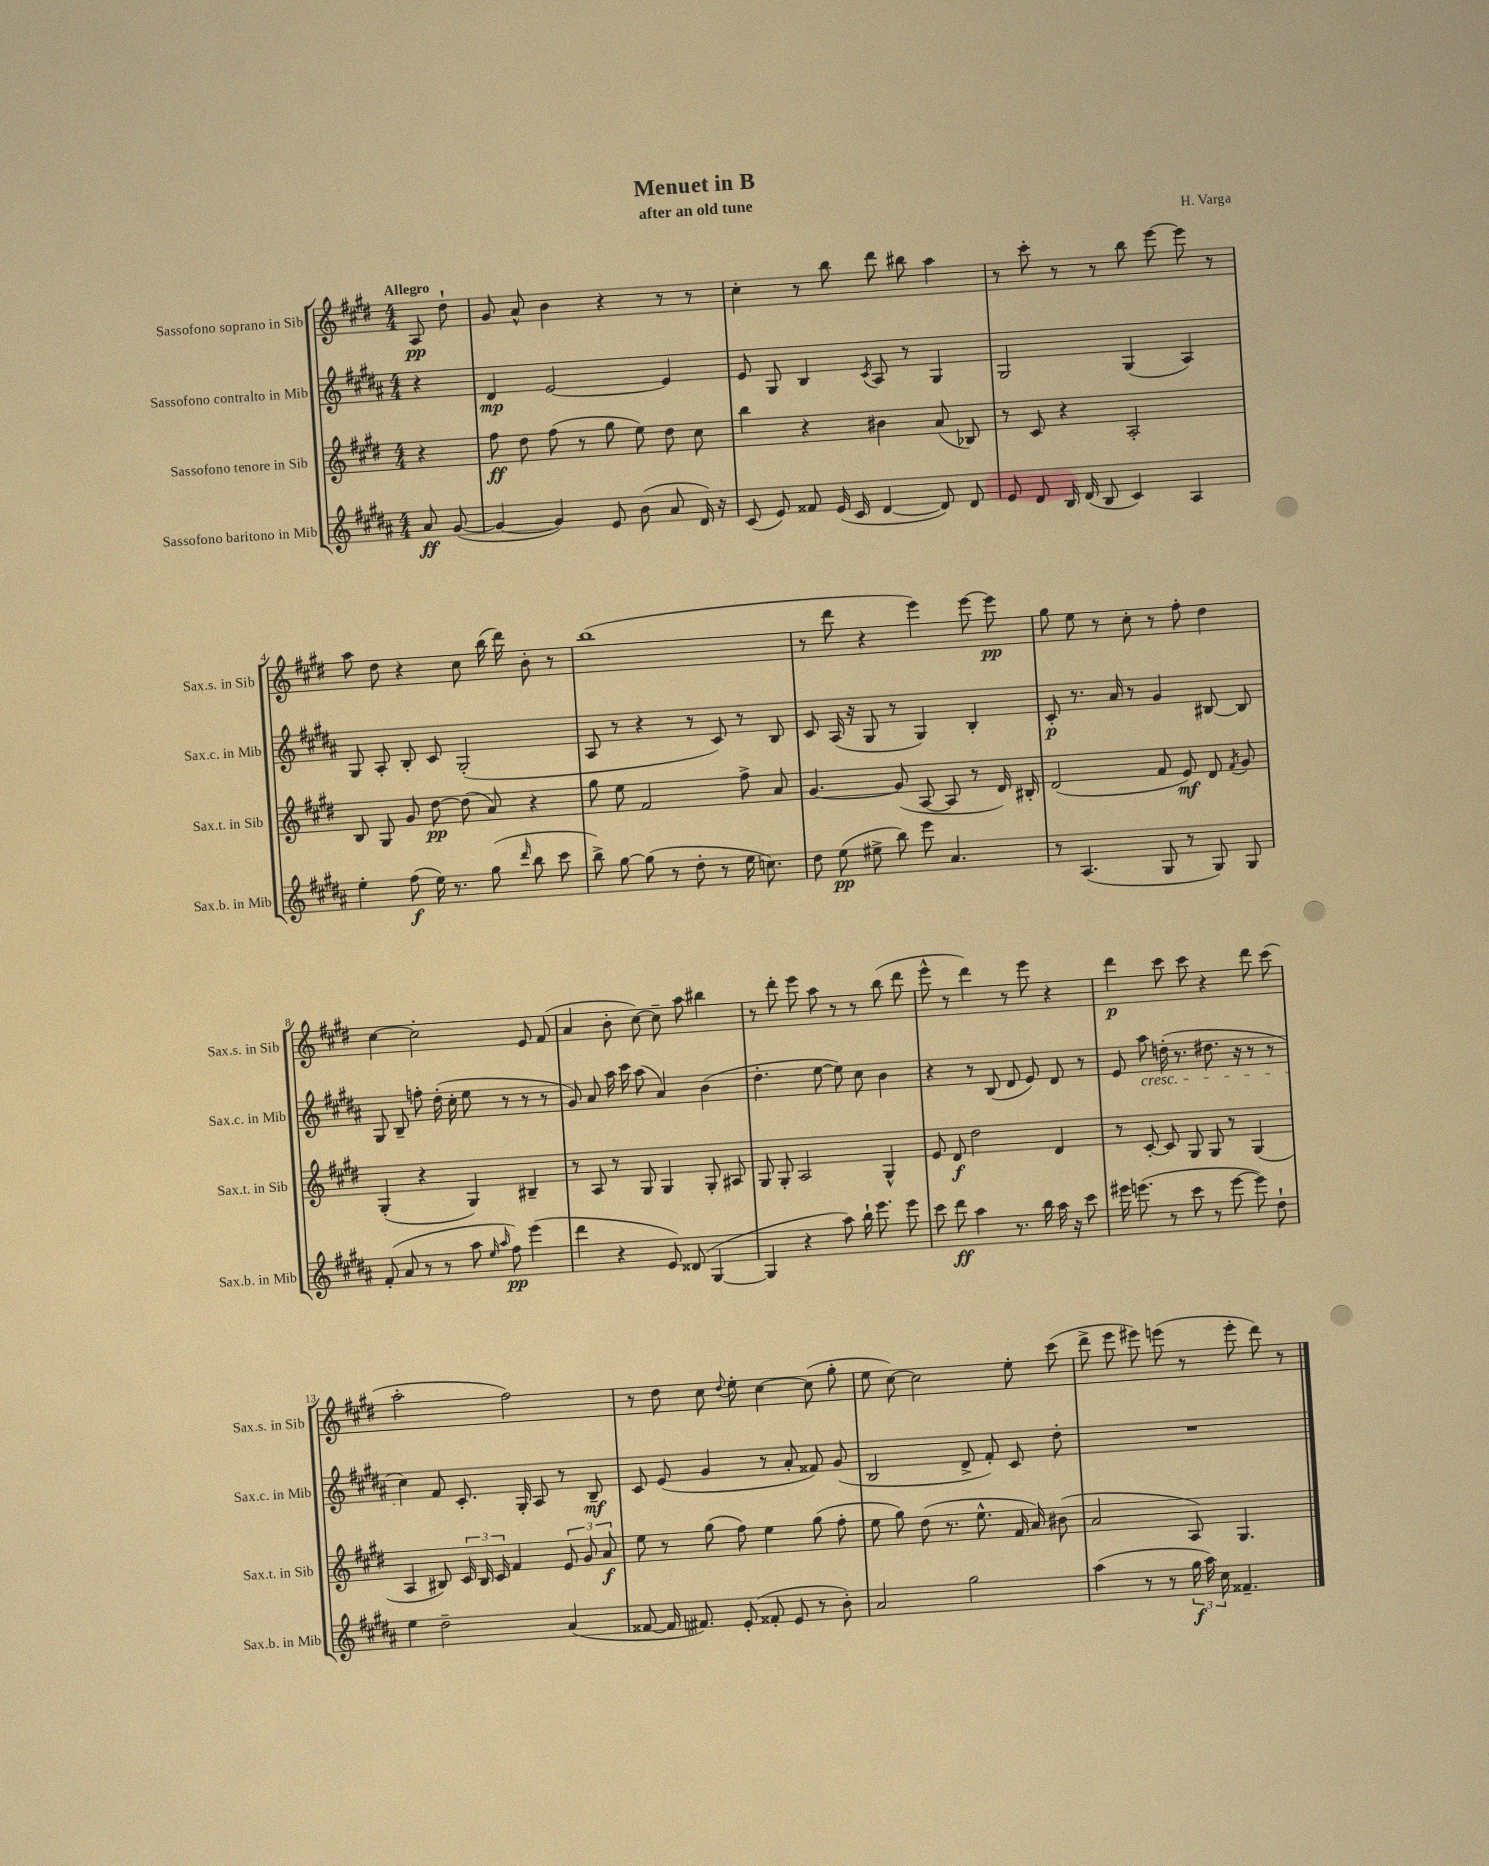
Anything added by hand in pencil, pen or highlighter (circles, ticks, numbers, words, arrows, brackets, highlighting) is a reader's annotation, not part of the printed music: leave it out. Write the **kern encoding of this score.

**kern	**kern	**kern	**kern
*staff4	*staff3	*staff2	*staff1
*clefG2	*clefG2	*clefG2	*clefG2
*k[f#c#g#d#a#]	*k[f#c#g#d#]	*k[f#c#g#d#a#]	*k[f#c#g#d#]
*M4/4	*M4/4	*M4/4	*M4/4
8a#/	4r	4r	8A/
([8g#/	.	.	8dd#`\
=	=	=	=
4g#/_	8ff#\	4d#/	8g#/
.	8dd#\	.	8a^^/
4g#/])	(8ff#\	[2e/	4b\
.	8r	.	.
8e/	8gg#\	.	4r
(8b\	8ee\)	.	.
8a#/	8dd#\	4e/]	8r
16d#/)	8cc#\	.	8r
16r	.	.	.
=	=	=	=
(8c#/	4bb\	8e/	4cc#'\
8e/)	.	8G#/	.
8f##/	4r	4B/	8r
(16e/	.	.	8bb\
16c#/	.	.	.
.	.	8qc#/	.
[4d#/	4b#\	8A#/	8ddd#\
.	.	8r	8bb#\
8d#/])	(8a/	4G#/	4aa\
8d#/	8B-/)	.	.
=	=	=	=
8e/	8r	2G#/	8r
8d#/	8c#/	.	8ccc#'\
16B/	4r	.	8r
(16d#/	.	.	.
8B/	.	.	8r
4c#/)	2A'/	(4G#/	8bb\
.	.	.	[8eee\
4A#/	.	4A#/)	8eee\]
.	.	.	8r
=	=	=	=
4ee'\	8B/	8G#/	8aa\
.	8G#/	8A#'/	8dd#\
(8ff#\	8g#/	8B'/	4r
16ee\)	[8dd#\	8c#/	.
8.r	.	.	.
.	(8dd#\]	(2G#'/	8cc#\
(8gg#\	8a/)	.	(16bb\
.	.	.	16ddd#\)
16qqddd#/	.	.	.
8bb\	4r	.	8b'\
8ccc#\	.	.	8r
=	=	=	=
8bb^\)	8gg#\	8A#/	(1bb
[8gg#\	8ee\	8r	.
(8gg#\]	2f#/	4r	.
8r	.	.	.
8dd#'\	.	8r	.
8r	.	8c#/)	.
16ee\	8ff#^\	8r	.
8.cc\)	.	.	.
.	8a/	8B/	.
=	=	=	=
8dd#\	[4.g#/	8c#/	8r
(8ee\	.	(16A#/	8ddd#\
.	.	16r	.
8ee#^\	.	8G#/	4r
8bb\)	(8g#/]	8r	.
8eee\	[8A/	4G#/)	4eee\)
4.a#/	8A/]	.	.
.	8r	4B'/	[8eee\
.	16d#/)	.	8eee\]
.	16B#'/	.	.
=	=	=	=
8r	(2d#/	8c#'/	8gg#\
(4.A#/	.	8.r	8ee\
.	.	.	8r
.	.	16a#/	.
.	.	8r	8cc#'\
8G#/	8f#/	4g#/	8r
8r	8e/)	.	8ff#'\
8G#/)	8d#/	[8B#/	4dd#\
.	8qf#/	.	.
8G#/	8g#/	8B#/]	.
=	=	=	=
(8f#'/	(4G#'/	8G#/	[4cc#\
8a#/	.	8B~/	.
8r	4r	8ff'\	2cc#'\]
8r	.	(16dd#'\	.
.	.	16cc#'\	.
8aa#\	4G#/)	8ee\	.
16qqee/	.	.	.
16qqaa#/	.	.	.
8ff#\)	.	8r	.
(4eee\	4B#~/	8r	8e/
.	.	8r	(8f#/
=	=	=	=
4ddd#\	8r	8g#/)	4a/
.	8A/	8a#/	.
4r	8r	16aa#\	8b'\
.	.	16ccc#\	.
.	8G#/	(8aa#\	[8cc#\)
8e/)	4G#/	4a#/)	8cc#~\]
(8d##/	.	.	8aa\
[4G#/	8G#'/	(4b\	4bb#\
.	8A#/	.	.
=	=	=	=
4G#/]	8G#/	4.dd#'\	8r
.	8G#'/	.	8ddd#'\
4r	2A/	.	8eee\
.	.	[8ee\	8aa\
8aa#\)	.	8ee\])	8r
16bb`\	.	8cc#\	8r
8.eee\	.	.	.
.	4G#^^/	4b\	(8bb\
8eee\	.	.	8ddd#\
=	=	=	=
8ccc#\	8e/	4r	8eee^^\
8ddd#\	8d#/	.	8r
4aa#\	2dd#\	8r	4ddd#\)
.	.	(8B/	.
8.r	.	8d#/	8r
.	.	8e/)	8eee\
16bb\	.	.	.
16aa#\	4d#/	8d#/	4r
16r	.	.	.
8ccc#\	.	8r	.
=	=	=	=
16eee#\	8r	8e/	4ddd#\
(8.eee\	.	.	.
.	[8c#'/	8aa#\	.
8r	8c#/]	(16dd'\	8ccc#\
.	.	8.r	.
8ccc#\	8G#/	.	8ccc#\
8r	8G#/	8.dd#\	4r
[8eee\	8r	.	.
.	.	16r	.
8eee\])	(4G#/	8r	8ddd#\
8dd#`\	.	8r	(8ccc#\
=	=	=	=
4ee\	4A/	4cc#\)	2aa'\
2dd#~\	8B#/)	8f#/	.
.	24c#/	8.c#'/	.
.	24B#/	.	.
.	24c#/	.	.
.	4f#/	.	2ff#\)
.	.	16G#'/	.
.	.	8A#/	.
(4a#/	12e/	8r	.
.	12g#/	.	.
.	.	8B~/	.
.	12a/	.	.
=	=	=	=
[8f##/	8ee\	8c#/	8r
16f##/]	8r	(8e/	8dd#\
8.f#/)	.	.	.
.	(8gg#\	4g#/	8cc#\
.	.	.	8qqdd#/
(8e'/	8ff#\)	.	8ee'\
8f##'/	4ee\	8r	[4cc#\
8e/	.	8a#'/	.
8r	(8gg#\	8f##/)	(8cc#\]
8b'\)	8ff#'\	(8g#/	8gg#'\
=	=	=	=
2a#/	8ee\	2B/	8ee\
.	8gg#\)	.	[8cc#\)
.	(8dd#\	.	2cc#\]
.	8.r	.	.
2gg#\	.	8d#^/	.
.	8.ee^^\	.	.
.	.	8f#'/)	.
.	16f#/	8c#/	8ee'\
.	16a/)	.	.
.	(8b#\	8dd#'\	(8ccc#\
=	=	=	=
(4aa#\	2a/	1r	8ddd#^\
.	.	.	8eee\
8r	.	.	8eee#\)
8r	.	.	(8eee\
24gg#\	8A/)	.	8r
24aa#\)	.	.	.
24cc#\	.	.	.
4.f##~/	4.G#/	.	8eee'\
.	.	.	8ddd#\)
.	.	.	8r
==	==	==	==
*-	*-	*-	*-
